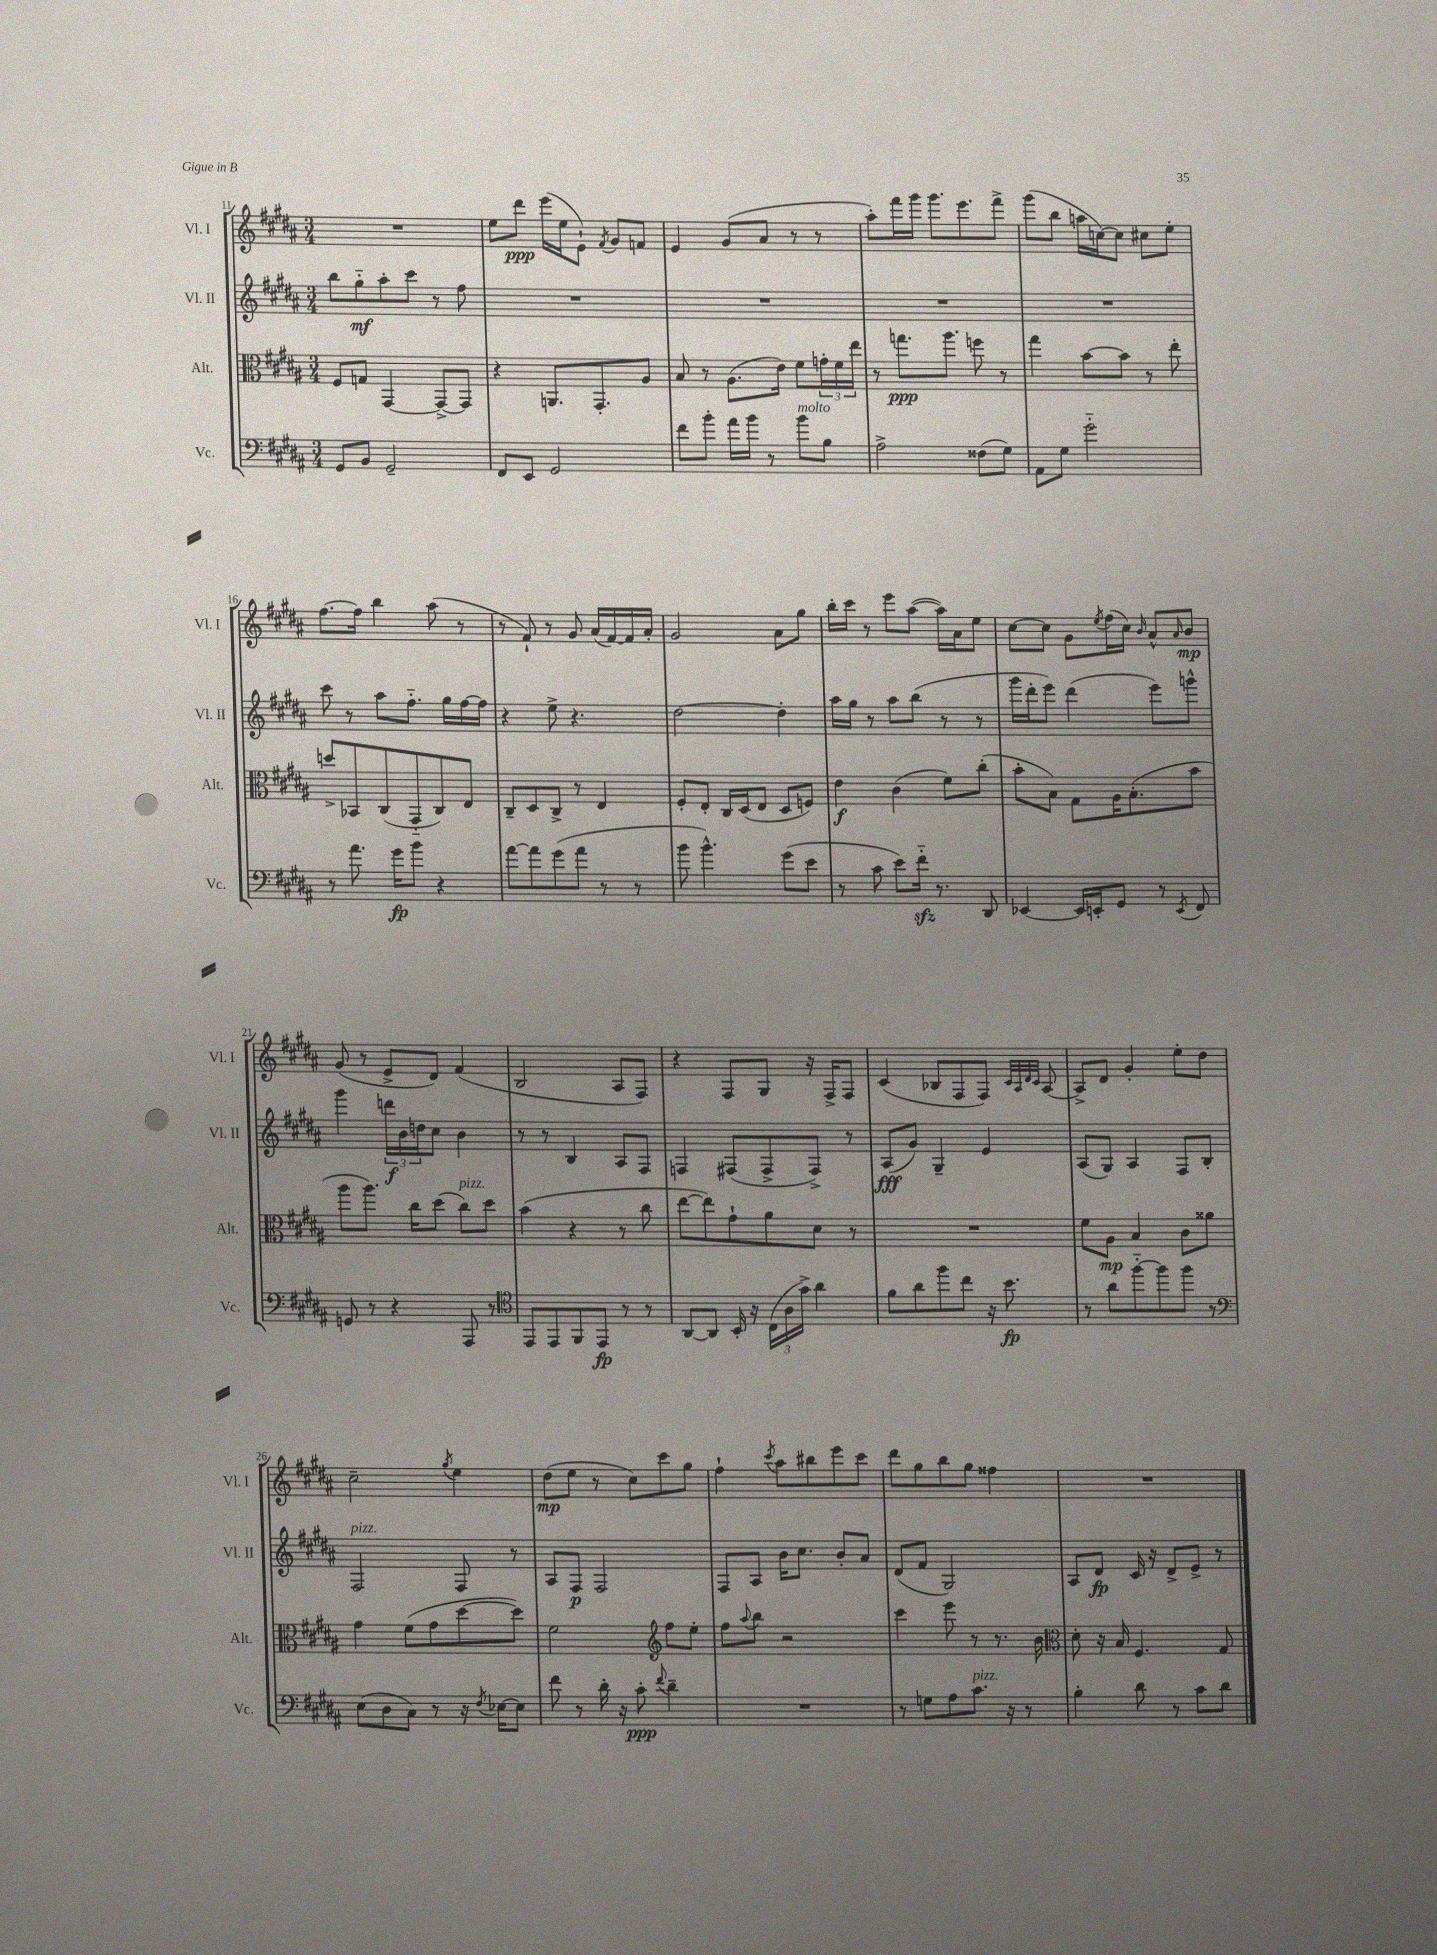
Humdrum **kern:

**kern	**kern	**kern	**kern
*staff4	*staff3	*staff2	*staff1
*clefF4	*clefC3	*clefG2	*clefG2
*k[f#c#g#d#a#]	*k[f#c#g#d#a#]	*k[f#c#g#d#a#]	*k[f#c#g#d#a#]
*M3/4	*M3/4	*M3/4	*M3/4
8GG#	8F#	8bb	2.r
8BB	8G	8gg#'~	.
2GG#~	[4GG#	8aa#'	.
.	.	8ccc#	.
.	8GG#^_	8r	.
.	8GG#]	8ff#	.
=	=	=	=
8FF#	4r	2.r	8ee
8EE	.	.	8ddd#
2GG#	8.AA	.	(16eee
.	.	.	16ee
.	.	.	8e`)
.	8.GG#'	.	.
.	.	.	8qf#
.	.	.	8g#
.	8A#	.	8f
=	=	=	=
8f#	8B	2.r	4e
8b'	8r	.	.
16a#	(8.A#	.	(8g#
16b	.	.	.
8r	.	.	8a#
.	16e)	.	.
8b	8f#	.	8r
8B	24g'	.	8r
.	24f#	.	.
.	24ee	.	.
=	=	=	=
2A#^	8r	2.r	8aa#')
.	8.gg	.	16fff#
.	.	.	16ggg#
.	.	.	8.ggg#
.	8.aa#	.	.
.	.	.	8.eee
(8F##	8ff	.	.
8G#)	8r	.	8fff#^
=	=	=	=
8AA#	4gg#	2.r	(8ggg#
8G#	.	.	8bb
2g#'~	[8b	.	16aa
.	.	.	[16cc)
.	8b]	.	8cc]
.	8r	.	8cc#
.	8ee'	.	8ee'
=	=	=	=
8r	8dd^	8ccc#	[8.ff#
8.a#	8BB-	8r	.
.	.	.	16ff#]
.	(8C#	8aa#	4bb
16g#	.	.	.
8b	8GG#'~	8.ff#'~	.
4r	8C#)	.	(8aa#
.	.	16gg#	.
.	8E	[16ff#	8r
.	.	16ff#]	.
=	=	=	=
[8a#	8C#~	4r	8r
8a#]	8D#	.	8f#`)
(8g#	8C#^	8ee^	8r
8a#	8r	4.r	8g#
8r	4E	.	(16a#
.	.	.	[16f#)
8r	.	.	16f#]
.	.	.	16a#'
=	=	=	=
8b	8F#'	[2dd#	2g#
4.b^^)	8E'	.	.
.	16C#	.	.
.	(16D#	.	.
.	8E	.	.
(8g#	8D#	4dd#']	8a#
8e	8F)	.	8gg#
=	=	=	=
8r	4e	16aa#	16bb'
.	.	16gg#	16ccc#
8c#	.	8r	8r
8e)	(4c#	8aa#	8eee
16f#'~	.	(8bb	([8aa#
8.r	.	.	.
.	8f#)	8r	16aa#])
.	.	.	16a#
8DD#	(8cc#'	8r	8ee
=	=	=	=
[4EE-	8b'	16ggg#	[8cc#
.	.	16ddd#'	.
.	8B)	8eee)	8cc#]
16EE-]	8G#	(4ddd#	8g#
16EE'	.	.	.
.	.	.	8qee
8GG#	16A#	.	(16ff#
.	(8.B'	.	16cc#)
.	.	.	16qqb
8r	.	8eee)	8a#^^
8qEE	.	.	16qqa#
8FF#	8b	8ggg^^	8b
=	=	=	=
8GG	8aa#	4ggg#	(8g#
8r	8.aa#)	.	8r
4r	.	24ddd	8e^
.	.	24b	.
.	16cc#	.	.
.	.	24dd	.
.	(8dd#	8cc#	8d#)
8AAA#	8cc#)	4b	(4f#
8r	8dd#	.	.
=	=	=	=
*clefC4	*	*	*
8EE	(4b	8r	2B
8EE	.	8r	.
8FF#	4r	4B	.
8EE	.	.	.
8r	8r	8A#	8A#
8r	8cc#	8F#	8F#)
=	=	=	=
[8AA#	[8ee	4F	4r
8AA#]	8ee])	.	.
16BB'	8g#`	(8F#	8F#
16r	.	.	.
(24C#	8a#	8F#^	8G#
24A#	.	.	.
24g#^)	.	.	.
4a#	8d#	8F#^)	16r
.	.	.	16F#^
.	8r	8r	8F#
=	=	=	=
8f#	2.r	(8A#	(4c#
8a#	.	8g#)	.
8ff#	.	4G#~	8B-
8cc#	.	.	8F#
16r	.	4e	8F#)
8.b	.	.	.
.	.	.	32qqc#
.	.	.	32qqA#
.	.	.	32qqd#
.	.	.	32qqc#
.	.	.	[8A#
=	=	=	=
8r	8f#	(8A#	8A#^]
8a#	8A#	8G#)	8d#
[8ff#'~	4B	4A#	4g#'
8ff#]	.	.	.
8ff#	8c#	8F#	8ee'
8r	8a##	8B'	8dd#
=	=	=	=
*clefF4	*	*	*
(8E	4g#	2F#	2cc#~
8D#	.	.	.
8C#)	(8f#	.	.
8r	8g#	.	.
.	.	.	8qgg#
16r	[8dd#	8F#	4ee
8qF#	.	.	.
[16E-	.	.	.
8E-]	8dd#])	8r	.
=	=	=	=
8f#	2f#	8A#	(8dd#
8r	.	8F#	8ee
16d#'	.	2F#	8r
16r	.	.	.
8c#'	.	.	8cc#)
*	*clefG2	*	*
8qqf#	.	.	.
4d#~	8ff#	.	8ccc#
.	8ee'	.	8gg#
=	=	=	=
2.r	8ff#	8F#	4ff#`
.	8qqaa#	.	.
.	8bb	8A#	.
.	.	.	8qccc#
.	2r	16b	8aa#
.	.	8.cc#	.
.	.	.	8bb#
.	.	8b'	8eee
.	.	8a#	8ccc#
=	=	=	=
8r	4ccc#	(8d#	8ddd#
8G	.	8f#	8gg#
8A#	8eee	2G#)	8bb
8.c#	8r	.	8gg#
.	8.r	.	4ff##
16r	.	.	.
8r	.	.	.
.	16b	.	.
=	=	=	=
*	*clefC3	*	*
4B'	8d#'	8A#	2.r
.	16r	8d#	.
.	16B	.	.
8d#	4.F#	16c#	.
.	.	16r	.
8r	.	8d#^	.
8c#	.	8e^	.
8d#	8G#	8r	.
==	==	==	==
*-	*-	*-	*-
